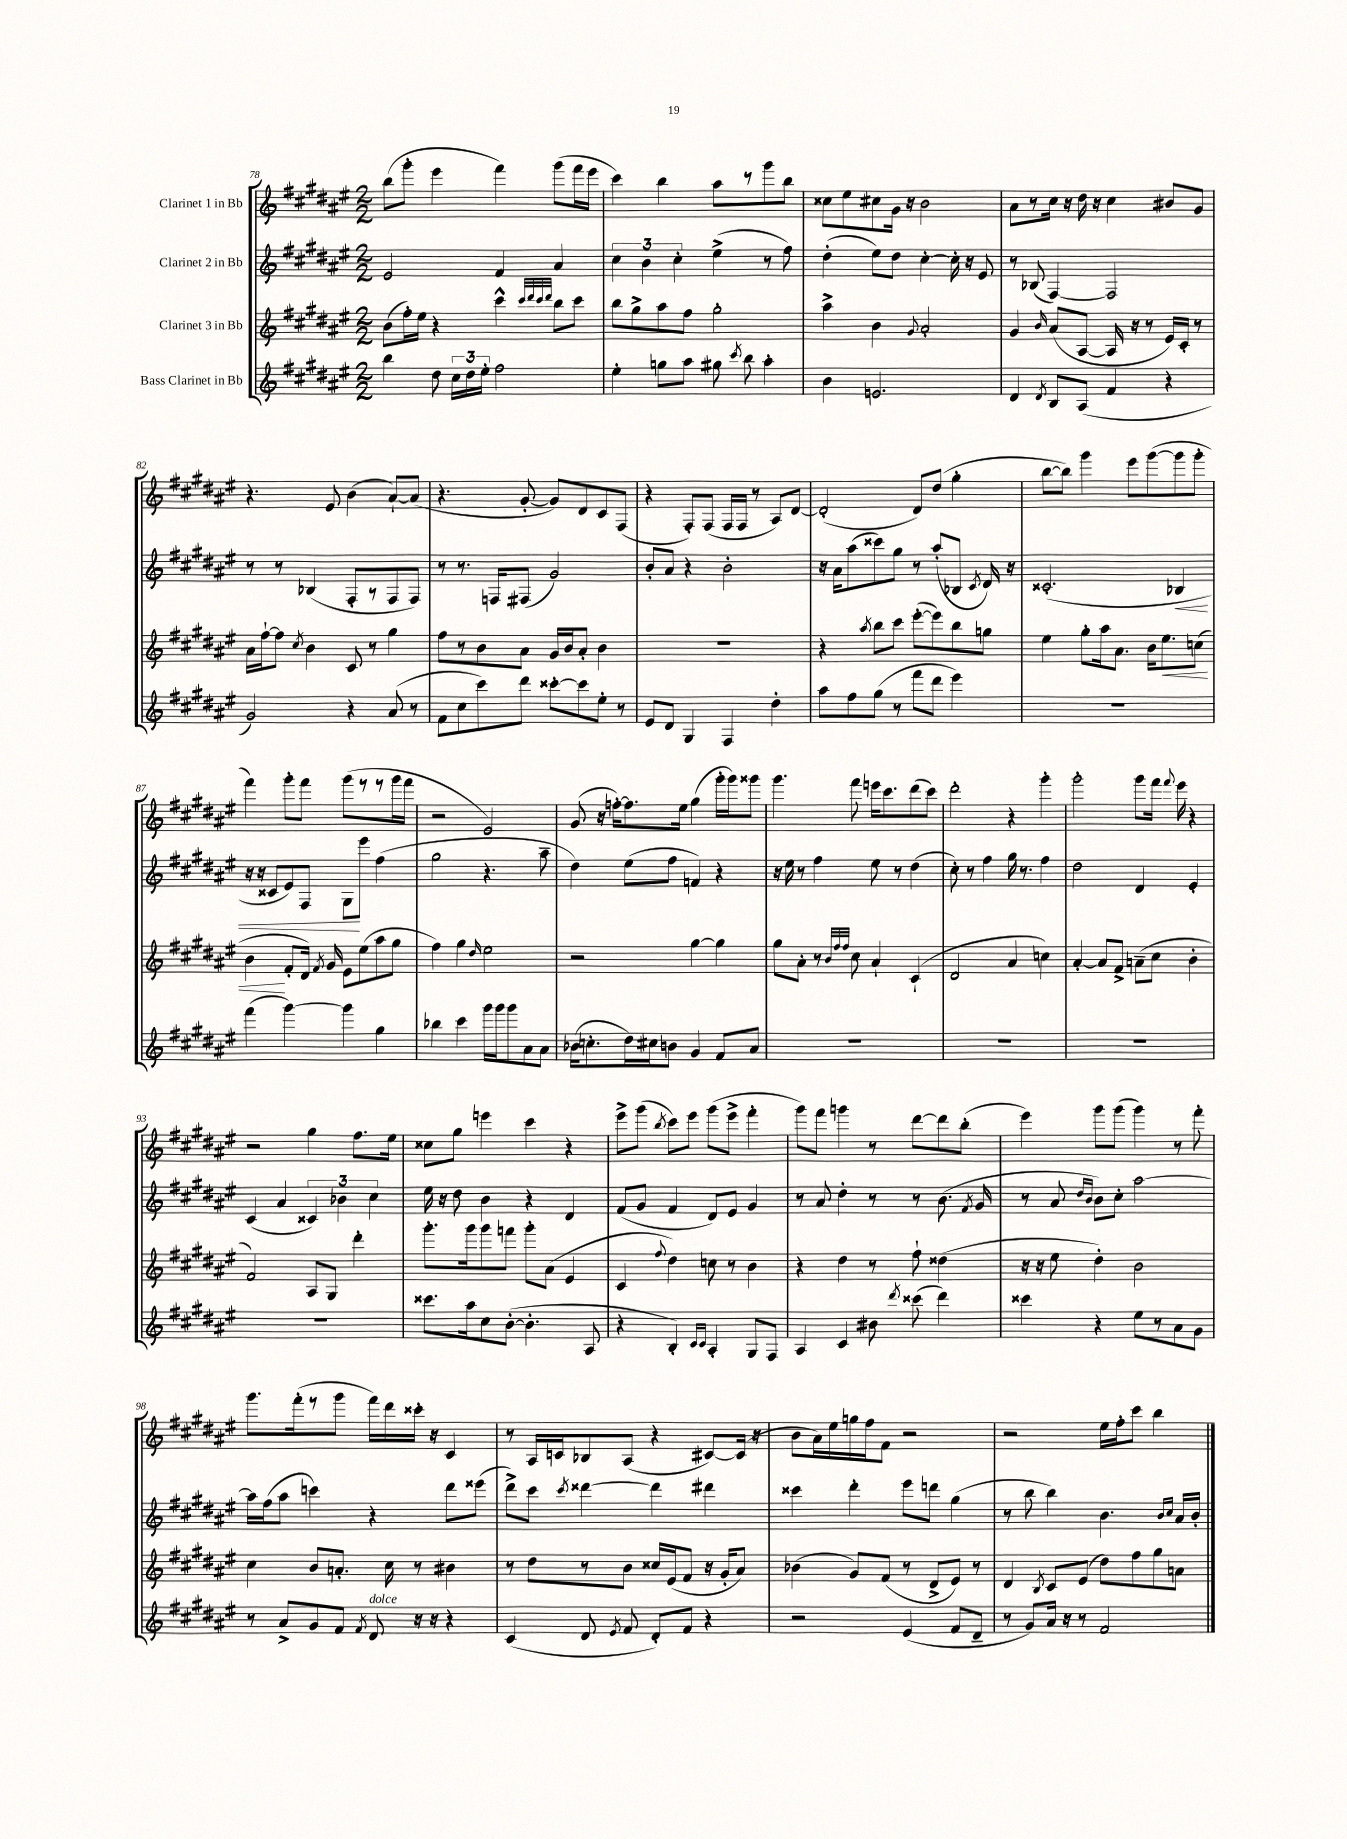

**kern	**kern	**dynam	**kern	**dynam	**kern
*part4	*part3	*part3	*part2	*part2	*part1
*staff4	*staff3	*staff3	*staff2	*staff2	*staff1
*I"Bass Clarinet in Bb	*I"Clarinet 3 in Bb	*	*I"Clarinet 2 in Bb	*	*I"Clarinet 1 in Bb
*clefG2	*clefG2	*	*clefG2	*	*clefG2
*k[f#c#g#d#a#e#]	*k[f#c#g#d#a#e#]	*	*k[f#c#g#d#a#e#]	*	*k[f#c#g#d#a#e#]
*M2/2	*M2/2	*	*M2/2	*	*M2/2
=78	=78	=78	=78	=78	=78
4bb\	(8b\L	.	2e#/	.	(8bb\L
.	16ff#'\L)	.	.	.	8ggg#'\J
.	16ee#\JJ	.	.	.	.
8dd#\	4r	.	.	.	4eee#\
24cc#\LL	.	.	.	.	.
24dd#\	.	.	.	.	.
24ee#'\JJ	.	.	.	.	.
2ff#\	4ccc#^^\	.	4f#/	.	4fff#\)
.	32qqccc#/LLL	.	.	.	.
.	32qqddd#/	.	.	.	.
.	32qqccc#/	.	.	.	.
.	32qqddd#/JJJ	.	.	.	.
.	8bb\L	.	4a#/	.	(8ggg#\L
.	8ccc#\J	.	.	.	16fff#\L
.	.	.	.	.	16eee#\JJ
=79	=79	=79	=79	=79	=79
4ee#'\	8bb\L	.	6cc#\	.	4ccc#\)
.	8gg#^\	.	.	.	.
.	.	.	6b\	.	.
8ggn\L	8aa#\	.	.	.	4bb\
.	.	.	6cc#'\	.	.
8aa#\J	8ff#\J	.	.	.	.
8gg#X\	2gg#'\	.	(4ee#^\	.	8aa#\L
8qccc#/	.	.	.	.	.
8bb\	.	.	.	.	8r
4aa#'\	.	.	8r	.	8ggg#\
.	.	.	8ff#\)	.	8bb\J
=80	=80	=80	=80	=80	=80
4b\	4aa#^\	.	(4dd#'\	.	8cc##X\L
.	.	.	.	.	8ee#\
2.en/	4b\	.	8ee#\L)	.	8cc#X\
.	.	.	8dd#\J	.	16g#\Jk
.	.	.	.	.	16r
.	8qqg#/	.	.	.	.
.	2a#'/	.	[4cc#'\	.	2b\
.	.	.	16cc#'\]	.	.
.	.	.	16r	.	.
.	.	.	8e#/	.	.
=81	=81	=81	=81	=81	=81
4d#/	4g#/	.	8r	.	8a#\L
.	.	.	(8B-X/	.	8r
8qd#/	16qqb/	.	.	.	.
8B/L	(8a#/L	.	[4F#/)	.	16cc#\Jk
.	.	.	.	.	16r
(8A#/J	[8A#/J	.	.	.	16dd#\
.	.	.	.	.	16r
4f#/	16A#/]	.	2F#/]	.	4cc#\
.	16r	.	.	.	.
.	8r	.	.	.	.
4r	16e#/LL)	.	.	.	8b#X/L
.	16c#'/JJ	.	.	.	.
.	8r	.	.	.	8g#/J
!!LO:LB:g=z
=82	=82	=82	=82	=82	=82
2g#/)	16a#\LL	.	8r	.	4.r
.	[16ff#`\J	.	.	.	.
.	8ff#\J]	.	8r	.	.
.	8qcc#/	.	.	.	.
.	4b\	.	(4B-X/	.	.
.	.	.	.	.	8e#/
4r	8c#/	.	8F#'/L	.	(4b\
.	8r	.	8r	.	.
(8a#/	4gg#\	.	8F#/	.	[8a#`/L)
8r	.	.	8F#/J)	.	(8a#/J]
=83	=83	=83	=83	=83	=83
8f#\L	8ff#\L	.	8r	.	4.r
8cc#\	8r	.	8.r	.	.
8ccc#\)	8b\	.	.	.	.
.	.	.	16Fn/KL	.	.
8ddd#\J	8a#\J	.	(8F#X/J	.	[8g#'/
[8ccc##X'\L	16g#/LL	.	2g#/)	.	8g#/L])
.	16b/J	.	.	.	.
8ccc##\]	8a#'/J	.	.	.	8d#/
8ee#'\J	4b\	.	.	.	8c#/
8r	.	.	.	.	(8F#/J
=84	=84	=84	=84	=84	=84
8e#/L	1r	.	8b'/L	.	4r
8d#/J	.	.	8a#/J	.	.
4G#/	.	.	4r	.	8F#'/L)
.	.	.	.	.	(8F#/J
4F#/	.	.	2b'\	.	16F#/LL
.	.	.	.	.	16F#/JJ
.	.	.	.	.	8r
4dd#'\	.	.	.	.	8A#/L)
.	.	.	.	.	[8d#/J
=85	=85	=85	=85	=85	=85
8aa#\L	4r	.	16r	.	(2d#'/]
.	.	.	16a#\KL	.	.
8ff#\	.	.	(8aa#\	.	.
.	8qaa#/	.	.	.	.
(8gg#\J	8bb\L	.	8ccc##X\)	.	.
8r	8ccc#\J	.	8gg#\J	.	.
8fff#\L	([8eee#'\L	.	8r	.	8d#/L)
8ddd#\J	8eee#\])	.	(8aa#'/L	.	(8dd#/J
4eee#\)	8bb\	.	8B-X/J	.	4gg#'\
.	.	.	8qc#/	.	.
.	8ggn\J	.	16d#/)	.	.
.	.	.	16r	.	.
=86	=86	=86	=86	=86	=86
1r	4ee#\	.	(2.c##X'/	.	[8bb\L
.	.	.	.	.	8bb\J])
.	8gg#'\L	.	.	.	4ggg#\
.	16aa#\k	.	.	.	.
.	8.a#\J	.	.	.	.
.	.	.	.	.	8eee#\L
.	16b\KL	.	.	.	([8ggg#\
!	!	!LO:HP:b	!	!	!
.	8.ee#\	<	.	.	.
!	!	!	!	!LO:HP:b	!
.	.	.	4B-X/	<	8ggg#\]
.	(8ccn\J	.	.	.	8ggg#'\J
!!LO:LB:g=z
=87	=87	=87	=87	=87	=87
(4fff#\	4b\	.	16r	.	4fff#\)
.	.	.	16r	.	.
.	.	.	8c##X/L	.	.
[4ggg#\)	8f#'/L	[	8e#/)	.	8ggg#'\L
.	16d#/Jk)	.	8F#/J	.	8fff#\J
.	8qf#/	.	.	.	.
.	16g#/	.	.	.	.
4ggg#\]	8e#\L	.	8G#\L	.	(8ggg#\L
.	(8ee#\	.	8eee#\J	[	8r
4gg#\	8aa#\	.	(4ff#\	.	8r
.	8gg#\J	.	.	.	16ggg#\L
.	.	.	.	.	16fff#\JJ
=88	=88	=88	=88	=88	=88
4bb-X\	4ff#\)	.	2gg#\	.	2r
4ccc#\	4gg#\	.	.	.	.
.	16qqdd#/	.	.	.	.
16ggg#\LL	2ee#\	.	4.r	.	2e#/)
16ggg#\J	.	.	.	.	.
8ggg#\	.	.	.	.	.
8a#\	.	.	.	.	.
8a#\J	.	.	8aa#~\	.	.
=89	=89	=89	=89	=89	=89
(16b-X\KL	2r	.	4dd#\)	.	(8g#/
8.ccn'\	.	.	.	.	.
.	.	.	.	.	16r
.	.	.	.	.	[16ffn'\KL)
16dd#\L)	.	.	(8ee#\L	.	8.ff\]
16cc#X\J	.	.	.	.	.
8bn\J	.	.	8ff#\J	.	.
.	.	.	.	.	16ee#\Jk
4g#/	[4gg#\	.	4fn/)	.	(4gg#\
8f#/L	4gg#\]	.	4r	.	16ggg#'\LL
.	.	.	.	.	16ggg#\J)
8a#/J	.	.	.	.	8ggg##X\J
=90	=90	=90	=90	=90	=90
1r	8gg#\L	.	16r	.	4.ggg#\
.	.	.	16ee#\	.	.
.	8a#'\J	.	8r	.	.
.	8r	.	4ff#\	.	.
.	32qqb/LLL	.	.	.	.
.	32qqff#/	.	.	.	.
.	32qqff#/JJJ	.	.	.	.
.	8cc#\	.	.	.	8fff#\
.	4a#`/	.	8ee#\	.	16eeen\KL
.	.	.	.	.	8.ccc#\
.	.	.	8r	.	.
.	(4c#`/	.	(4dd#\	.	(8ddd#\
.	.	.	.	.	8ccc#\J)
=91	=91	=91	=91	=91	=91
1r	2d#/	.	8cc#'\)	.	2ddd#'\
.	.	.	8r	.	.
.	.	.	4ff#\	.	.
.	4a#/	.	16gg#\	.	4r
.	.	.	8.r	.	.
.	4ccn\)	.	4ff#\	.	4ggg#'\
=92	=92	=92	=92	=92	=92
1r	[4a#'/	.	2dd#\	.	2ggg#'\
.	8a#/L]	.	.	.	.
.	8f#^/J	.	.	.	.
.	(8an~\L	.	4d#/	.	8ggg#\L
.	8cc#\J	.	.	.	16fff#\Jk
.	.	.	.	.	8qqfff#/
.	.	.	.	.	16eee#\
.	4b'\	.	4e#'/	.	4r
!!LO:LB:g=z
=93	=93	=93	=93	=93	=93
1r	2f#/)	.	(4c#/	.	2r
.	.	.	4a#/	.	.
.	8A#/L	.	6c##X/)	.	4gg#\
.	8G#/J	.	.	.	.
.	.	.	6b-X\	.	.
.	4ddd#'\	.	.	.	8.ff#\L
.	.	.	6cc#\	.	.
.	.	.	.	.	16ee#\Jk
=94	=94	=94	=94	=94	=94
8.ccc##X\L	8.ggg#'\L	.	16ee#\	.	8cc##X\L
.	.	.	16r	.	.
.	.	.	8dd#\	.	8gg#\J
16aa#\k	16ggg#\k	.	.	.	.
8cc#\	8ggg#\	.	4b\	.	4eeen\
([8b'\J	8fffn\J	.	.	.	.
4.b'\]	8ggg#'\L	.	4r	.	4ccc#\
.	(8a#\J	.	.	.	.
.	4e#/	.	4d#/	.	4r
8A#/	.	.	.	.	.
=95	=95	=95	=95	=95	=95
4r	4c#/	.	(8f#/L	.	8eee#^\L
.	.	.	8g#/J	.	(8ggg#\J
.	8qqff#/	.	.	.	8qbb/
4B'/)	4dd#\)	.	4f#/	.	8ccc#\L)
.	.	.	.	.	8eee#\J
16qqc#/LL	.	.	.	.	.
16qqc#/JJ	.	.	.	.	.
4A#'/	8ccn\	.	8d#/L)	.	(8ggg#\L
.	8r	.	8e#/J	.	8eee#^\J
8G#/L	4b\	.	4g#/	.	4fff#'\
8F#/J	.	.	.	.	.
=96	=96	=96	=96	=96	=96
4A#/	4r	.	8r	.	8ggg#\L)
.	.	.	8a#/	.	8fff#\J
4c#/	4dd#\	.	4dd#'\	.	4gggn\
8b#X\	8r	.	8r	.	8r
8qddd#/	.	.	.	.	.
(8ccc##X\	8ff#`\	.	8r	.	[8ddd#\L
4ddd#\)	(4dd##X\	.	(8.b\	.	8ddd#\]
.	.	.	.	.	(8bb'\J
.	.	.	8qf#/	.	.
.	.	.	16g#/	.	.
=97	=97	=97	=97	=97	=97
4ccc##X\	16r	.	8r	.	4eee#\)
.	16r	.	.	.	.
.	8ee#\	.	8a#/	.	.
.	.	.	16qqdd#/LL	.	.
.	.	.	16qqb/JJ	.	.
4r	4dd#'\)	.	8b\L)	.	8ggg#\L
.	.	.	8cc#'\J	.	(8ggg#\J
8ee#\L	2b\	.	[2aa#\	.	4ggg#\)
8r	.	.	.	.	.
8a#\	.	.	.	.	8r
8g#\J	.	.	.	.	8fff#'\
!!LO:LB:g=z
=98	=98	=98	=98	=98	=98
8r	4cc#\	.	16aa#\LL]	.	8.ggg#\L
.	.	.	(16ff#\J	.	.
8a#^/L	.	.	8aa#\J	.	.
.	.	.	.	.	(16fff#'\k
8g#/	8b/L	.	4cccn\)	.	8r
8f#/J	8.an'/J	.	.	.	8ggg#\J
8qf#/	.	.	.	.	.
!LO:TX:a:i:t=dolce	!	!	!	!	!
8d#/	.	.	4r	.	16fff#\LL)
.	16cc#\	.	.	.	16ddd#\
16r	8r	.	.	.	16ccc##X'\JJ
16r	.	.	.	.	16r
4r	4b#X\	.	8ddd#\L	.	4c#/
.	.	.	(8eee##X\J	.	.
=99	=99	=99	=99	=99	=99
(4c#/	8r	.	8ddd#^\L)	.	8r
.	8dd#\L	.	8ccc#\J	.	16A#/LL
.	.	.	.	.	16cn/J
.	.	.	8qccc#/	.	.
8d#/	8r	.	[4ddd##X\	.	8B-X/
8qe#/	.	.	.	.	.
8f#/	8b\J	.	.	.	(8A#/J
8d#'/L)	16cc##X/LL	.	4ddd##\]	.	4r
.	(16e#/J	.	.	.	.
8f#/J	8f#/J	.	.	.	.
4r	16r	.	4ddd#X\	.	[8c#X/L)
.	16g#'/KL	.	.	.	.
.	8a#/J)	.	.	.	(16c#/Jk]
.	.	.	.	.	16r
=100	=100	=100	=100	=100	=100
2r	(4b-X\	.	4ccc##X\	.	8b\L
.	.	.	.	.	16a#\L)
.	.	.	.	.	16ee#\
.	8g#/L)	.	4ddd#'\	.	16ggn\
.	.	.	.	.	16ff#\J
.	(8f#/J	.	.	.	8f#\J
(4e#/	8r	.	8eee#\L	.	2r
.	8d#^/L	.	8dddn\J	.	.
8f#/L	8e#/J)	.	(4gg#\	.	.
8d#~/J	8r	.	.	.	.
=101	=101	=101	=101	=101	=101
8r	4d#/	.	8r	.	2r
8g#/L)	.	.	8bb\	.	.
.	8qB/	.	.	.	.
16a#/Jk	8c#/L	.	4bb\)	.	.
16r	.	.	.	.	.
8r	(8e#/J	.	.	.	.
2f#/	8dd#\L)	.	4.b\	.	16ee#\LL
.	.	.	.	.	16ff#'\J
.	8ff#\	.	.	.	8ccc#\J
.	8gg#\	.	.	.	4bb\
.	.	.	16qqb/LL	.	.
.	.	.	16qqcc#/JJ	.	.
.	8an\J	.	16a#/LL	.	.
.	.	.	16b'/JJ	.	.
==	==	==	==	==	==
*-	*-	*-	*-	*-	*-
